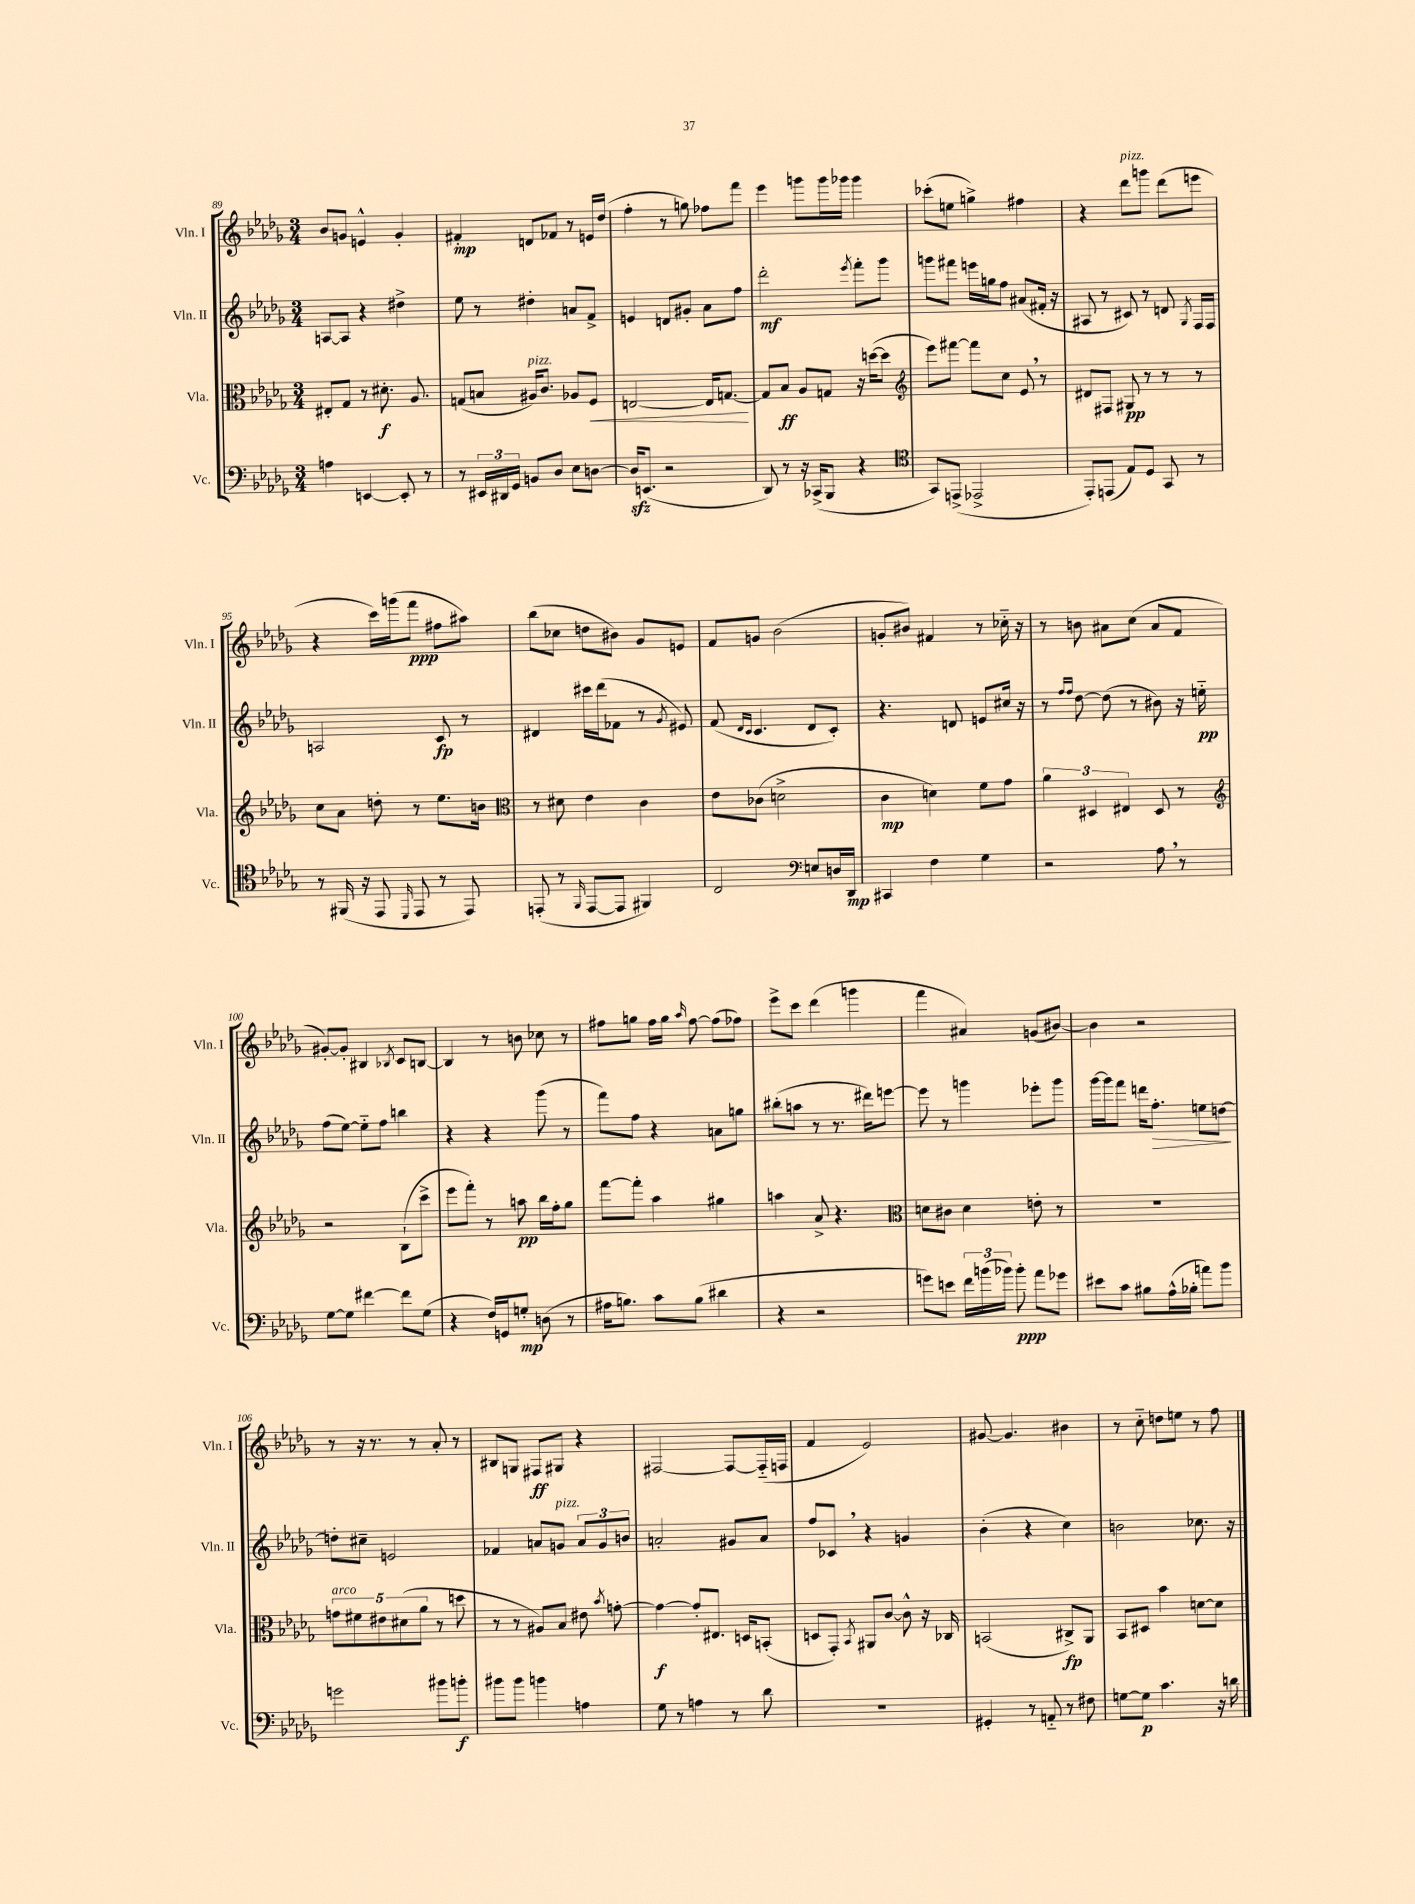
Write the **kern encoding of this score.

**kern	**dynam	**kern	**dynam	**kern	**dynam	**kern	**dynam
*part4	*part4	*part3	*part3	*part2	*part2	*part1	*part1
*staff4	*staff4	*staff3	*staff3	*staff2	*staff2	*staff1	*staff1
*I"Vc.	*	*I"Vla.	*	*I"Vln. II	*	*I"Vln. I	*
*I'Vc.	*	*I'Vla.	*	*I'Vln. II	*	*I'Vln. I	*
*clefF4	*	*clefC3	*	*clefG2	*	*clefG2	*
*k[b-e-a-d-g-]	*	*k[b-e-a-d-g-]	*	*k[b-e-a-d-g-]	*	*k[b-e-a-d-g-]	*
*M3/4	*	*M3/4	*	*M3/4	*	*M3/4	*
=89	=89	=89	=89	=89	=89	=89	=89
4An\	.	8E#X'/L	.	[8An/L	.	8b-/L	.
.	.	8G-/J	.	8A/J]	.	8gn/J	.
[4EEn/	.	8r	.	4r	.	4en^^/	.
.	.	8.d#X'\	f	.	.	.	.
8EE'/]	.	.	.	4dd#X^\	.	4g'/	.
.	.	8.A-/	.	.	.	.	.
8r	.	.	.	.	.	.	.
=90	=90	=90	=90	=90	=90	=90	=90
8r	.	(8Gn/L	.	8ee-\	.	4f#X'/	mp
24EE#X/LL	.	8Bn/J	.	8r	.	.	.
24DD#X/	.	.	.	.	.	.	.
24GG-/JJ	.	.	.	.	.	.	.
!	!	!LO:TX:a:i:t=pizz.	!	!	!	!	!
8BBn/L	.	16A#X/KL)	.	4dd#X'\	.	8dn/L	.
.	.	8.c/J	.	.	.	.	.
8D-/J	.	.	.	.	.	8f-X/J	.
8E-\L	.	8A-X/L	.	8an/L	.	8r	.
!	!	!	!LO:HP:b	!	!	!	!
[8Dn\J	.	8F/J	<	8f^/J	.	16en/LL	.
.	.	.	.	.	.	(16dd-/JJ	.
=91	=91	=91	=91	=91	=91	=91	=91
16Dzz/KL]	.	[2En/	.	4en/	.	4ff'\	.
(8.EEn/J	.	.	.	.	.	.	.
2r	.	.	.	8dn/L	.	8r	.
.	.	.	.	8g#X'/J	.	8ggn\)	.
.	.	16E/KL]	.	8a-\L	.	8ff-X\L	.
.	.	[8.Gn/J	.	.	.	.	.
.	.	.	.	8ff\J	.	8fff\J	.
.	.	.	[	.	.	.	.
=92	=92	=92	=92	=92	=92	=92	=92
8DD-/)	.	8G/L]	.	2ddd-'\	mf	4eee-\	.
8r	.	8B-/J	ff	.	.	.	.
16r	.	8A-/L	.	.	.	8gggn\L	.
(16CC-X^/KL	.	.	.	.	.	.	.
8BBB-/J	.	8Gn/J	.	.	.	16ggg\L	.
.	.	.	.	.	.	16ggg-X\JJ	.
.	.	.	.	8qeee-/	.	.	.
4r	.	16r	.	8fff'\L	.	4ggg-\	.
.	.	([16ddn\KL	.	.	.	.	.
.	.	8dd\J]	.	8ggg-\J	.	.	.
=93	=93	=93	=93	=93	=93	=93	=93
*clefC4	*	*clefG2	*	*	*	*	*
8GG-/L)	.	8eee-\L)	.	8gggn\L	.	(8ccc-X'\L	.
(8EEn^/J	.	[8fff#X\J	.	8fff#X\J	.	8een\J	.
2EE-X^/	.	8fff#\L]	.	16eeen\LL	.	4ggn^\)	.
.	.	.	.	16ggn\J	.	.	.
.	.	8cc\J	.	8ff\J	.	.	.
.	.	8e-,/	.	(8a#X/L	.	4ff#X\	.
.	.	8r	.	16f#X'/Jk	.	.	.
.	.	.	.	16r	.	.	.
=94	=94	=94	=94	=94	=94	=94	=94
8EE-'/L)	.	8d#X/L	.	8A#X/	.	4r	.
(8EEn/J	.	8F#X/J	.	8r	.	.	.
!	!	!	!	!	!	!LO:TX:a:i:t=pizz.	!
8E-/L)	.	8G#X/	pp	8c#X/)	.	8ddd-\L	.
8D-/J	.	8r	.	8r	.	8gggn\J	.
8GG-/	.	8r	.	8dn/	.	(8ddd-\L	.
.	.	.	.	8qG-/	.	.	.
8r	.	8r	.	16F/LL	.	8eeen\J	.
.	.	.	.	16F/JJ	.	.	.
!!LO:LB:g=z
=95	=95	=95	=95	=95	=95	=95	=95
8r	.	8cc\L	.	2An/	.	4r	.
(16FF#X/	.	8a-\J	.	.	.	.	.
16r	.	.	.	.	.	.	.
8EE-/	.	8ddn'\	.	.	.	16ccc\LL)	.
.	.	.	.	.	.	(16gggn\J	.
16qqDD-/	.	.	.	.	.	.	.
8EE-/	.	8r	.	.	.	8fff\J	ppp
8r	.	8.ee-\L	.	8c/	fp	8ff#X\L	.
8EE-/)	.	.	.	8r	.	8aa#X\J)	.
.	.	16bn\Jk	.	.	.	.	.
=96	=96	=96	=96	=96	=96	=96	=96
*	*	*clefC3	*	*	*	*	*
(8EEn'/	.	8r	.	4d#X/	.	(8bb-\L	.
8r	.	8d#X\	.	.	.	8cc-X\J	.
16qqFF/	.	.	.	.	.	.	.
[8EE/L	.	4e-\	.	16ccc#X\LL	.	8ddn\L	.
.	.	.	.	(16ddd-\J	.	.	.
8EE/J]	.	.	.	8f-X\J	.	8b#X\J)	.
4FF#X/)	.	4c\	.	8r	.	8g-/L	.
.	.	.	.	8qg-/	.	.	.
.	.	.	.	8e#X/)	.	8en/J	.
=97	=97	=97	=97	=97	=97	=97	=97
2C/	.	8e-\L	.	(8f/	.	8f/L	.
.	.	.	.	16qqd-/LL	.	.	.
.	.	.	.	16qqc/JJ	.	.	.
.	.	(8c-X\J	.	4.c/	.	8gn/J	.
.	.	2dn^\	.	.	.	(2b-\	.
*clefF4	*	*	*	*	*	*	*
8En/L	.	.	.	8d-/L	.	.	.
16Dn/L	.	.	.	8c'/J)	.	.	.
16DD-/JJ	mp	.	.	.	.	.	.
=98	=98	=98	=98	=98	=98	=98	=98
4CC#X/	.	4c\	mp	4.r	.	8gn'/L	.
.	.	.	.	.	.	8b#X/J)	.
4F\	.	4dn\)	.	.	.	4f#X/	.
.	.	.	.	8dn/	.	.	.
4G-\	.	8f\L	.	8en/L	.	8r	.
.	.	8g-\J	.	16cc#X/Jk	.	16cc-X\	.
.	.	.	.	16r	.	16r	.
=99	=99	=99	=99	=99	=99	=99	=99
2r	.	6a-\	.	8r	.	8r	.
.	.	.	.	16qqff/LL	.	.	.
.	.	.	.	16qqff/JJ	.	.	.
.	.	.	.	[8dd-\	.	8bn\	.
.	.	6D#X/	.	.	.	.	.
.	.	.	.	(8dd-\]	.	8a#X\L	.
.	.	6E#X/	.	.	.	.	.
.	.	.	.	8r	.	(8cc\J	.
8A-,\	.	8D#/	.	8b#X\)	.	8a#/L	.
8r	.	8r	.	16r	.	8f/J	.
.	.	.	.	16een\	pp	.	.
!!LO:LB:g=z
=100	=100	=100	=100	=100	=100	=100	=100
*	*	*clefG2	*	*	*	*	*
[8G-\L	.	2r	.	(8ff\L	.	[8g#X'/L)	.
8G-\J]	.	.	.	[8ee-\J)	.	8g#'/J]	.
[4f#X\	.	.	.	8ee-\L]	.	4B#X/	.
.	.	.	.	8ff\J	.	.	.
.	.	.	.	.	.	8qB-X/	.
8f#\L]	.	(8B-`\L	.	4bbn\	.	8c/L	.
(8G-\J	.	8ccc^\J	.	.	.	[8Bn/J	.
=101	=101	=101	=101	=101	=101	=101	=101
4r	.	8eee-\L	.	4r	.	4B/]	.
.	.	8fff'\J)	.	.	.	.	.
16F/LL)	.	8r	.	4r	.	8r	.
16GGn/J	.	.	.	.	.	.	.
8Gn'/J	mp	8aan\	pp	.	.	8bn\	.
(8Dn\	.	16bb-\LL	.	(8ggg-\	.	8cc-X\	.
.	.	16ff'\J	.	.	.	.	.
8r	.	8gg-\J	.	8r	.	8r	.
=102	=102	=102	=102	=102	=102	=102	=102
16A#X\KL	.	[8fff\L	.	8fff\L)	.	8ff#X\L	.
8.Bn\J)	.	.	.	.	.	.	.
.	.	8fff'\J]	.	8ff\J	.	8ggn\J	.
8c\L	.	4aa-\	.	4r	.	16ff#\LL	.
.	.	.	.	.	.	16gg\JJ	.
.	.	.	.	.	.	16qqaa-/	.
(8B\J	.	.	.	.	.	[8ff#\	.
4d#X\	.	4gg#X\	.	8an\L	.	(8ff#\L]	.
.	.	.	.	8ggn\J	.	8ff-X\J)	.
=103	=103	=103	=103	=103	=103	=103	=103
4r	.	4aan\	.	(8bb#X'\L	.	8eee-^\L	.
.	.	.	.	8aan\J	.	8ccc\J	.
2r	.	8a-^/	.	8r	.	(4ddd-\	.
.	.	4.r	.	8.r	.	.	.
.	.	.	.	.	.	4gggn\	.
.	.	.	.	16ddd#X\KL)	.	.	.
.	.	.	.	[8eeen\J	.	.	.
=104	=104	=104	=104	=104	=104	=104	=104
*	*	*clefC3	*	*	*	*	*
8gn\L)	.	8dn\L	.	8eee\]	.	4fff\	.
8en\J	.	8c#X\J	.	8r	.	.	.
24f\LL	.	4d\	.	4gggn\	.	4a#X/)	.
(24bn\	.	.	.	.	.	.	.
24b-X\JJ)	.	.	.	.	.	.	.
8b-'\	ppp	.	.	.	.	.	.
8a-\L	.	8en'\	.	8eee-X'\L	.	(8gn/L	.
8g-X\J	.	8r	.	8ggg\J	.	[8b#X/J)	.
=105	=105	=105	=105	=105	=105	=105	=105
8e#X\L	.	2.r	.	[16ggg-\LL	.	4b#\]	.
.	.	.	.	16ggg-\J]	.	.	.
8c\J	.	.	.	8fff\J	.	.	.
8B#X\L	.	.	.	16dddn\KL	.	2r	.
!	!	!	!	!	!LO:HP:b	!	!
.	.	.	.	8.ff'\J	>	.	.
(16A-^^\L	.	.	.	.	.	.	.
16B-X'\JJ	.	.	.	.	.	.	.
8an\L)	.	.	.	8een\L	.	.	.
8b-\J	.	.	.	[8ddn\J	.	.	.
.	.	.	.	.	]	.	.
!!LO:LB:g=z
=106	=106	=106	=106	=106	=106	=106	=106
!	!	!LO:TX:a:i:t=arco	!	!	!	!	!
2gn\	.	10gn\L	.	8ddn'\L]	.	8r	.
.	.	10f#X\	.	.	.	.	.
.	.	.	.	8cc#X~\J	.	16r	.
.	.	.	.	.	.	8.r	.
.	.	10e#X\	.	.	.	.	.
.	.	.	.	2en/	.	.	.
.	.	(10d#X\	.	.	.	.	.
.	.	.	.	.	.	8r	.
.	.	10a-\J	.	.	.	.	.
8b#X\L	.	8r	.	.	.	8a-'/	.
8bn'\J	f	8ddn\	.	.	.	8r	.
=107	=107	=107	=107	=107	=107	=107	=107
8b#X\L	.	8r	.	4f-X/	.	8B#X/L	.
8b#\J	.	8r	.	.	.	8Gn/J	.
4bn\	.	8A#X/L)	.	8an/L	.	8F#X/L	ff
!	!	!	!	!LO:TX:a:i:t=pizz.	!	!	!
.	.	8B-/J	.	8gn/J	.	8G#X/J	.
4An\	.	8e#X\	.	12a/L	.	4r	.
.	.	.	.	12g/	.	.	.
.	.	8qb-/	.	.	.	.	.
.	.	[8gn'\	.	.	.	.	.
.	.	.	.	12bn/J	.	.	.
=108	=108	=108	=108	=108	=108	=108	=108
8G-\	.	4g\_	f	2an'/	.	[2F#X/	.
8r	.	.	.	.	.	.	.
4An\	.	8g'/L]	.	.	.	.	.
.	.	8.E#X/J	.	.	.	.	.
8r	.	.	.	8g#X/L	.	8F#/L_	.
.	.	16Dn/KL	.	.	.	.	.
8d-\	.	(8BBn'/J	.	8a/J	.	(16F#/L]	.
.	.	.	.	.	.	16Fn/JJ	.
=109	=109	=109	=109	=109	=109	=109	=109
2.r	.	8Dn/L	.	8ff/L	.	4f/	.
.	.	8GG-'/J)	.	8c-X,/J	.	.	.
.	.	8qBB-/	.	.	.	.	.
.	.	8AA#X/L	.	4r	.	2e-/)	.
.	.	[8c/J	.	.	.	.	.
.	.	8c^^\]	.	4gn/	.	.	.
.	.	16r	.	.	.	.	.
.	.	16C-X/	.	.	.	.	.
=110	=110	=110	=110	=110	=110	=110	=110
4GG#X'/	.	(2BBn/	.	(4b-'\	.	[8g#X/	.
.	.	.	.	.	.	4.g#/]	.
8r	.	.	.	4r	.	.	.
8AAn/	.	.	.	.	.	.	.
8r	.	8C#X^/L)	fp	4cc\)	.	4b#X\	.
8F#X\	.	8AA-/J	.	.	.	.	.
=111	=111	=111	=111	=111	=111	=111	=111
[8Gn\L	.	8BB-/L	.	2bn\	.	8r	.
8G\J]	p	8D#X/J	.	.	.	8cc\	.
4.c\	.	4b-\	.	.	.	8ddn\L	.
.	.	.	.	.	.	8een\J	.
.	.	[8dn\L	.	8.cc-X\	.	8r	.
16r	.	8d\J]	.	.	.	8ff\	.
16dn\	.	.	.	16r	.	.	.
==	==	==	==	==	==	==	==
*-	*-	*-	*-	*-	*-	*-	*-
